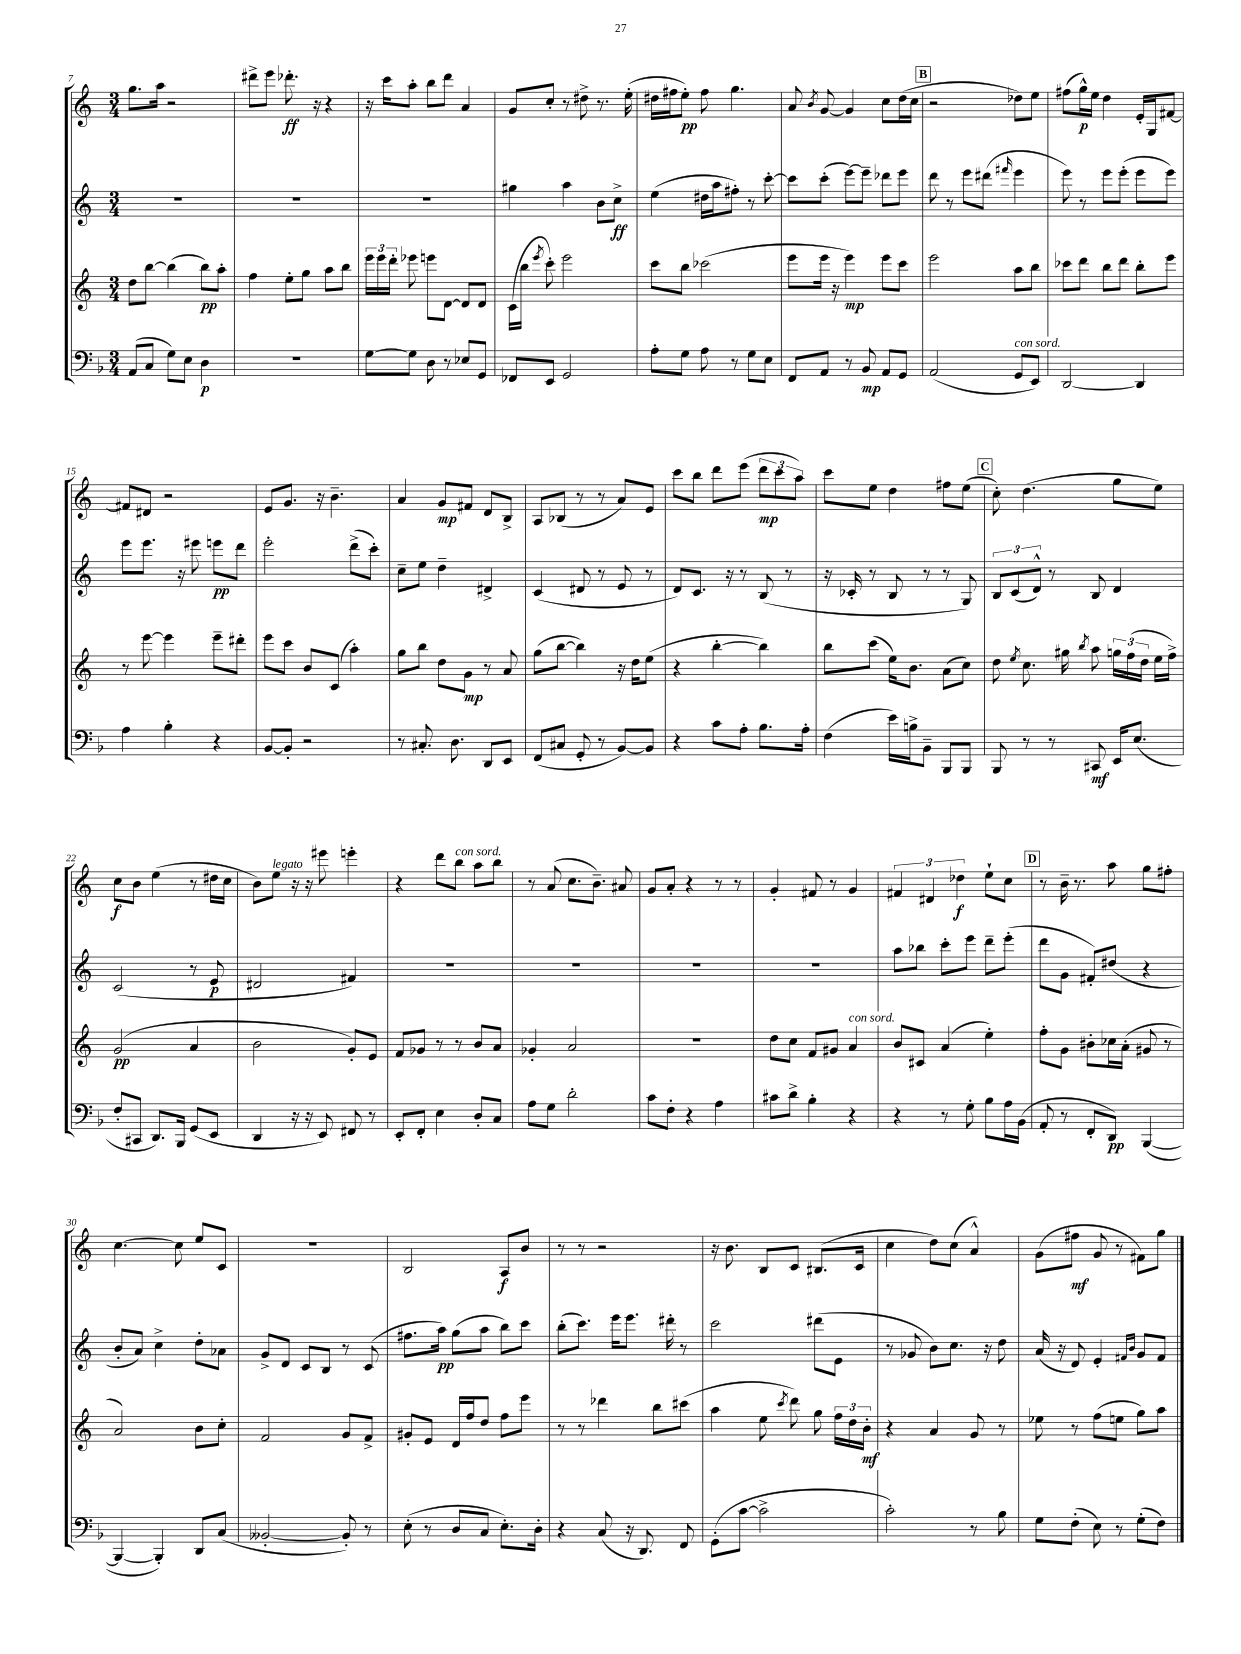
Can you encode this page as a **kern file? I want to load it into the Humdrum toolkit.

**kern	**dynam	**kern	**dynam	**kern	**dynam	**kern	**dynam
*part4	*part4	*part3	*part3	*part2	*part2	*part1	*part1
*staff4	*staff4	*staff3	*staff3	*staff2	*staff2	*staff1	*staff1
*clefF4	*	*clefG2	*	*clefG2	*	*clefG2	*
*k[b-]	*	*k[]	*	*k[]	*	*k[]	*
*M3/4	*	*M3/4	*	*M3/4	*	*M3/4	*
=7	=7	=7	=7	=7	=7	=7	=7
(8AA/L	.	8dd\L	.	2.r	.	8.gg\L	.
8C/J	.	[8bb\J	.	.	.	.	.
.	.	.	.	.	.	16aa\Jk	.
8G\L)	.	(4bb\]	.	.	.	2r	.
8E\J	.	.	.	.	.	.	.
4D\	p	8bb\L)	pp	.	.	.	.
.	.	8aa'\J	.	.	.	.	.
=8	=8	=8	=8	=8	=8	=8	=8
2.r	.	4ff\	.	2.r	.	8ddd#X^\L	.
.	.	.	.	.	.	8eee\J	.
.	.	8ee'\L	.	.	.	8.ddd-X'\	ff
.	.	8gg\J	.	.	.	.	.
.	.	.	.	.	.	16r	.
.	.	8aa\L	.	.	.	4r	.
.	.	8bb\J	.	.	.	.	.
=9	=9	=9	=9	=9	=9	=9	=9
[8G\L	.	24eee\LL	.	2.r	.	16r	.
.	.	24eee\	.	.	.	.	.
.	.	.	.	.	.	16ccc\KL	.
.	.	24ddd'\JJ	.	.	.	.	.
8G\J]	.	8eee-X\	.	.	.	8aa'\J	.
8D\	.	8eeen\L	.	.	.	8bb\L	.
8r	.	[8d\J	.	.	.	8ddd\J	.
8E-X/L	.	8d/L]	.	.	.	4a/	.
8GG/J	.	8d/J	.	.	.	.	.
=10	=10	=10	=10	=10	=10	=10	=10
8FF-X/L	.	(16c\LL	.	4gg#X\	.	8g/L	.
.	.	16bb\JJ	.	.	.	.	.
.	.	8qeee/	.	.	.	.	.
8EE/J	.	8ccc'\)	.	.	.	8cc'/J	.
2GG/	.	2eee\	.	4aa\	.	8r	.
.	.	.	.	.	.	8dd#X^\	.
.	.	.	.	8b\L	.	8.r	.
.	.	.	.	8cc^\J	ff	.	.
.	.	.	.	.	.	(16ee'\	.
=11	=11	=11	=11	=11	=11	=11	=11
8A'\L	.	8ccc\L	.	(4ee\	.	16dd#X\LL	.
.	.	.	.	.	.	16ff#X\J	.
8G\J	.	8bb\J	.	.	.	8ee'\J)	pp
8A\	.	(2ccc-X\	.	16dd#X\LL	.	8ff#\	.
.	.	.	.	16aa\J	.	.	.
8r	.	.	.	8ff#X'\J)	.	4.gg\	.
8G\L	.	.	.	8r	.	.	.
8E\J	.	.	.	[8ccc'\	.	.	.
=12	=12	=12	=12	=12	=12	=12	=12
8FF/L	.	8eee\L	.	8ccc\L]	.	8a/	.
.	.	.	.	.	.	8qb/	.
8AA/J	.	16eee\Jk	.	(8ccc'\J	.	[8g/	.
.	.	16r	.	.	.	.	.
8r	.	4eee\)	mp	[8eee\L)	.	4g/]	.
8BB-/	mp	.	.	8eee~\J]	.	.	.
8AA/L	.	8eee\L	.	8ddd-X\L	.	8cc\L	.
8GG/J	.	8ccc\J	.	8eee\J	.	(16dd\L	.
.	.	.	.	.	.	16cc\JJ	.
!!LO:REH:place=s1:t=B
=13	=13	=13	=13	=13	=13	=13	=13
(2AA/	.	2eee\	.	8ddd\	.	2r	.
.	.	.	.	8r	.	.	.
.	.	.	.	8eee\L	.	.	.
.	.	.	.	(8ddd#X\J	.	.	.
.	.	.	.	16qqfff#X/	.	.	.
!LO:TX:a:i:t=con sord.	!	!	!	!	!	!	!
8GG/L	.	8aa\L	.	4eee\	.	8dd-X\L)	.
8EE/J)	.	8bb\J	.	.	.	8ee\J	.
=14	=14	=14	=14	=14	=14	=14	=14
[2DD/	.	8ccc-X\L	.	8eee\)	.	(8ff#X\L	.
.	.	8ddd\J	.	8r	.	16gg^^\L)	p
.	.	.	.	.	.	16ee\JJ	.
.	.	8bb\L	.	8eee\L	.	4dd\	.
.	.	8ddd\J	.	(8eee'\J	.	.	.
4DD/]	.	8bb'\L	.	8eee\L	.	16e'/LL	.
.	.	.	.	.	.	16G/J	.
.	.	8eee\J	.	8eee\J)	.	[8f#X/J	.
!!LO:LB:g=z
=15	=15	=15	=15	=15	=15	=15	=15
4A\	.	8r	.	8eee\L	.	8f#X/L]	.
.	.	[8eee\	.	8.eee\J	.	8d#X/J	.
4B-'\	.	4eee\]	.	.	.	2r	.
.	.	.	.	16r	.	.	.
.	.	.	.	8eee#X\	.	.	.
4r	.	8eee~\L	.	8eeen\L	pp	.	.
.	.	8ddd#X'\J	.	8ddd\J	.	.	.
=16	=16	=16	=16	=16	=16	=16	=16
[8BB-/L	.	8eee\L	.	2eee'\	.	8e/L	.
8BB-'/J]	.	8ccc\J	.	.	.	8.g/J	.
2r	.	8b/L	.	.	.	.	.
.	.	.	.	.	.	16r	.
.	.	(8c/J	.	.	.	4.b~\	.
.	.	4aa'\)	.	(8ddd^\L	.	.	.
.	.	.	.	8ccc'\J)	.	.	.
=17	=17	=17	=17	=17	=17	=17	=17
8r	.	8gg\L	.	8cc~\L	.	4a/	.
8.C#X'/	.	8bb\J	.	8ee\J	.	.	.
.	.	8dd\L	.	4dd~\	.	8g/L	mp
8.D\	.	.	.	.	.	.	.
.	.	8g\J	mp	.	.	8f#X/J	.
8DD/L	.	8r	.	4d#X^/	.	8d/L	.
8EE/J	.	8a/	.	.	.	8B^/J	.
=18	=18	=18	=18	=18	=18	=18	=18
(8FF/L	.	(8gg\L	.	(4c/	.	8A/L	.
8C#X/J	.	[8bb\J	.	.	.	(8B-X/J	.
8GG'/	.	4bb\])	.	8d#X/	.	8r	.
8r	.	.	.	8r	.	8r	.
[8BB-/L)	.	16r	.	8e/	.	8a/L)	.
.	.	16dd\KL	.	.	.	.	.
8BB-/J]	.	(8ee\J	.	8r	.	8e/J	.
=19	=19	=19	=19	=19	=19	=19	=19
4r	.	4r	.	8d/L)	.	8ccc\L	.
.	.	.	.	8.c/J	.	8bb\J	.
8c\L	.	[4bb'\	.	.	.	8ddd\L	.
.	.	.	.	16r	.	.	.
8A'\J	.	.	.	8r	.	(8eee\J	.
8.B-\L	.	4bb\])	.	(8B/	.	12ddd\L	mp
.	.	.	.	.	.	12ccc\	.
.	.	.	.	8r	.	.	.
.	.	.	.	.	.	12aa\J)	.
16A'\Jk	.	.	.	.	.	.	.
=20	=20	=20	=20	=20	=20	=20	=20
(4F\	.	8bb\L	.	16r	.	8ccc\L	.
.	.	.	.	16c-X'/	.	.	.
.	.	(8ccc\J	.	8r	.	8ee\J	.
16e\LL)	.	16ee\KL)	.	8B/	.	4dd\	.
16Bn^\J	.	8.b\J	.	.	.	.	.
8BB-~\J	.	.	.	8r	.	.	.
8BBB-/L	.	(8a\L	.	8r	.	8ff#X\L	.
8BBB-/J	.	8cc\J)	.	8G/)	.	(8ee\J	.
!!LO:REH:place=s1:t=C
=21	=21	=21	=21	=21	=21	=21	=21
8BBB-/	.	8dd\	.	12B/L	.	8cc'\)	.
.	.	.	.	(12c/	.	.	.
.	.	8qee/	.	.	.	.	.
8r	.	8.cc\	.	.	.	(4.dd\	.
.	.	.	.	12d^^/J)	.	.	.
8r	.	.	.	8r	.	.	.
.	.	16gg#X\	.	.	.	.	.
.	.	8qbb/	.	.	.	.	.
8CC#X/	mf	8aa\	.	8B/	.	.	.
16EE/KL	.	24ggn\LL	.	4d/	.	8gg\L	.
.	.	(24ff\	.	.	.	.	.
(8.E/J	.	.	.	.	.	.	.
.	.	24dd\JJ	.	.	.	.	.
.	.	16ee\LL	.	.	.	8ee\J)	.
.	.	16ff^\JJ)	.	.	.	.	.
!!LO:LB:g=z
=22	=22	=22	=22	=22	=22	=22	=22
8F'/L	.	(2g/	pp	(2c/	.	8cc\L	f
8CC#X/J	.	.	.	.	.	8b\J	.
8.DD/L)	.	.	.	.	.	(4ee\	.
16BBB-/Jk	.	.	.	.	.	.	.
(8GG/L	.	4a/	.	8r	.	8r	.
8EE/J	.	.	.	8e/	p	16dd#X\LL	.
.	.	.	.	.	.	16cc\JJ	.
=23	=23	=23	=23	=23	=23	=23	=23
4DD/	.	2b\	.	2d#X/	.	8b\L)	.
!	!	!	!	!	!	!LO:TX:a:i:t=legato	!
.	.	.	.	.	.	8ee\J	.
16r	.	.	.	.	.	16r	.
16r	.	.	.	.	.	16r	.
8EE/)	.	.	.	.	.	8eee#X\	.
8FF#X/	.	8g'/L)	.	4f#X/)	.	4eeen'\	.
8r	.	8e/J	.	.	.	.	.
=24	=24	=24	=24	=24	=24	=24	=24
8EE'/L	.	8f/L	.	2.r	.	4r	.
8FF'/J	.	8g-X/J	.	.	.	.	.
4E\	.	8r	.	.	.	8ddd\L	.
!	!	!	!	!	!	!LO:TX:a:i:t=con sord.	!
.	.	8r	.	.	.	8bb\J	.
8D'/L	.	8b/L	.	.	.	8aa\L	.
8C/J	.	8a/J	.	.	.	8bb\J	.
=25	=25	=25	=25	=25	=25	=25	=25
8A\L	.	4g-X'/	.	2.r	.	8r	.
8G\J	.	.	.	.	.	(8a/	.
2d'\	.	2a/	.	.	.	8.cc\L	.
.	.	.	.	.	.	8.b~\J)	.
.	.	.	.	.	.	8a#X/	.
=26	=26	=26	=26	=26	=26	=26	=26
8c\L	.	2.r	.	2.r	.	8g/L	.
8F'\J	.	.	.	.	.	8a'/J	.
4r	.	.	.	.	.	4r	.
4A\	.	.	.	.	.	8r	.
.	.	.	.	.	.	8r	.
=27	=27	=27	=27	=27	=27	=27	=27
8c#X\L	.	8dd\L	.	2.r	.	4g'/	.
8d^\J	.	8cc\J	.	.	.	.	.
4B-'\	.	8f/L	.	.	.	8f#X/	.
.	.	8g#X/J	.	.	.	8r	.
!	!	!LO:TX:a:i:t=con sord.	!	!	!	!	!
4r	.	4a/	.	.	.	4g/	.
=28	=28	=28	=28	=28	=28	=28	=28
4r	.	8b/L	.	8aa\L	.	6f#X/	.
.	.	8c#X/J	.	8bb-X\J	.	.	.
.	.	.	.	.	.	6d#X/	.
8r	.	(4a/	.	8ccc'\L	.	.	.
.	.	.	.	.	.	6dd-X\	f
8G'\	.	.	.	8eee\J	.	.	.
8B-\L	.	4ee'\)	.	8ddd~\L	.	8ee`\L	.
16A\L	.	.	.	(8eee'\J	.	8cc\J	.
(16BB-\JJ	.	.	.	.	.	.	.
!!LO:REH:place=s1:t=D
=29	=29	=29	=29	=29	=29	=29	=29
8AA'/	.	8ff'\L	.	8ddd\L	.	8r	.
8r	.	8g\J	.	8g\J	.	16b~\	.
.	.	.	.	.	.	8.r	.
8FF'/L	.	8b#X'\L	.	8f#X'/L)	.	.	.
8DD/J)	pp	16cc-X\L	.	(8dd#X/J	.	8aa\	.
.	.	(16a'\JJ	.	.	.	.	.
([4BBB-/	.	8g#X/	.	4r	.	8gg\L	.
.	.	8r	.	.	.	8ff#X'\J	.
!!LO:LB:g=z
=30	=30	=30	=30	=30	=30	=30	=30
4BBB-/_	.	2a/)	.	8b'/L	.	[4.cc\	.
.	.	.	.	8a/J)	.	.	.
4BBB-'/])	.	.	.	4cc^\	.	.	.
.	.	.	.	.	.	8cc\]	.
8DD/L	.	8b\L	.	8dd'\L	.	8ee/L	.
(8C/J	.	8cc'\J	.	8a-X\J	.	8c/J	.
=31	=31	=31	=31	=31	=31	=31	=31
[2BB--X'/	.	2f/	.	8g^/L	.	2.r	.
.	.	.	.	8d/J	.	.	.
.	.	.	.	8c/L	.	.	.
.	.	.	.	8B/J	.	.	.
8BB--'/])	.	8g/L	.	8r	.	.	.
8r	.	8f^/J	.	(8c/	.	.	.
=32	=32	=32	=32	=32	=32	=32	=32
(8E'\	.	8g#X'/L	.	8.ff#X\L	.	2B/	.
8r	.	8e/J	.	.	.	.	.
.	.	.	.	16aa\Jk)	pp	.	.
8D/L	.	16d/LL	.	(8gg\L	.	.	.
.	.	16ff/J	.	.	.	.	.
8C/J	.	8dd/J	.	8aa\J	.	.	.
8.E'\L)	.	8ff\L	.	8bb\L)	.	8A/L	f
.	.	8eee\J	.	8ccc\J	.	8b/J	.
16D'\Jk	.	.	.	.	.	.	.
=33	=33	=33	=33	=33	=33	=33	=33
4r	.	8r	.	(8bb'\L	.	8r	.
.	.	8r	.	8.ccc\J)	.	8r	.
(8C/	.	4ddd-X\	.	.	.	2r	.
.	.	.	.	16eee\KL	.	.	.
16r	.	.	.	8.eee\J	.	.	.
8.DD/)	.	.	.	.	.	.	.
.	.	8bb\L	.	.	.	.	.
.	.	.	.	16ddd#X'\	.	.	.
8FF/	.	(8ccc#X\J	.	8r	.	.	.
=34	=34	=34	=34	=34	=34	=34	=34
(8GG'\L	.	4aa\	.	2ccc\	.	16r	.
.	.	.	.	.	.	8.b\	.
[8c\J	.	.	.	.	.	.	.
2c^\]	.	8ee\	.	.	.	8B/L	.
.	.	8qccc/	.	.	.	.	.
.	.	8ddd\)	.	.	.	8c/J	.
.	.	8gg\	.	(8ddd#X\L	.	(8.B#X/L	.
.	.	24ff\LL	.	8e\J	.	.	.
.	.	24dd\	.	.	.	.	.
.	.	.	.	.	.	16c/Jk	.
.	.	24b'\JJ	mf	.	.	.	.
=35	=35	=35	=35	=35	=35	=35	=35
2c'\)	.	4r	.	8r	.	4cc\	.
.	.	.	.	8g-X/	.	.	.
.	.	4a/	.	8b\L)	.	8dd\L)	.
.	.	.	.	8.cc\J	.	(8cc\J	.
8r	.	8g/	.	.	.	4a^^/)	.
.	.	.	.	16r	.	.	.
8B-\	.	8r	.	8dd\	.	.	.
=36	=36	=36	=36	=36	=36	=36	=36
8G\L	.	8ee-X\	.	(16a/	.	(8g\L	.
.	.	.	.	16r	.	.	.
(8F'\J	.	8r	.	8d/)	.	8ff#X\J	mf
8E\)	.	(8ff\L	.	4e'/	.	8g/	.
8r	.	8een\J	.	.	.	8r	.
.	.	.	.	16qqf#X/LL	.	.	.
.	.	.	.	16qqb/JJ	.	.	.
(8G'\L	.	8gg\L)	.	8g/L	.	8f#X\L)	.
8F\J)	.	8aa\J	.	8f#/J	.	8gg\J	.
==	==	==	==	==	==	==	==
*-	*-	*-	*-	*-	*-	*-	*-
